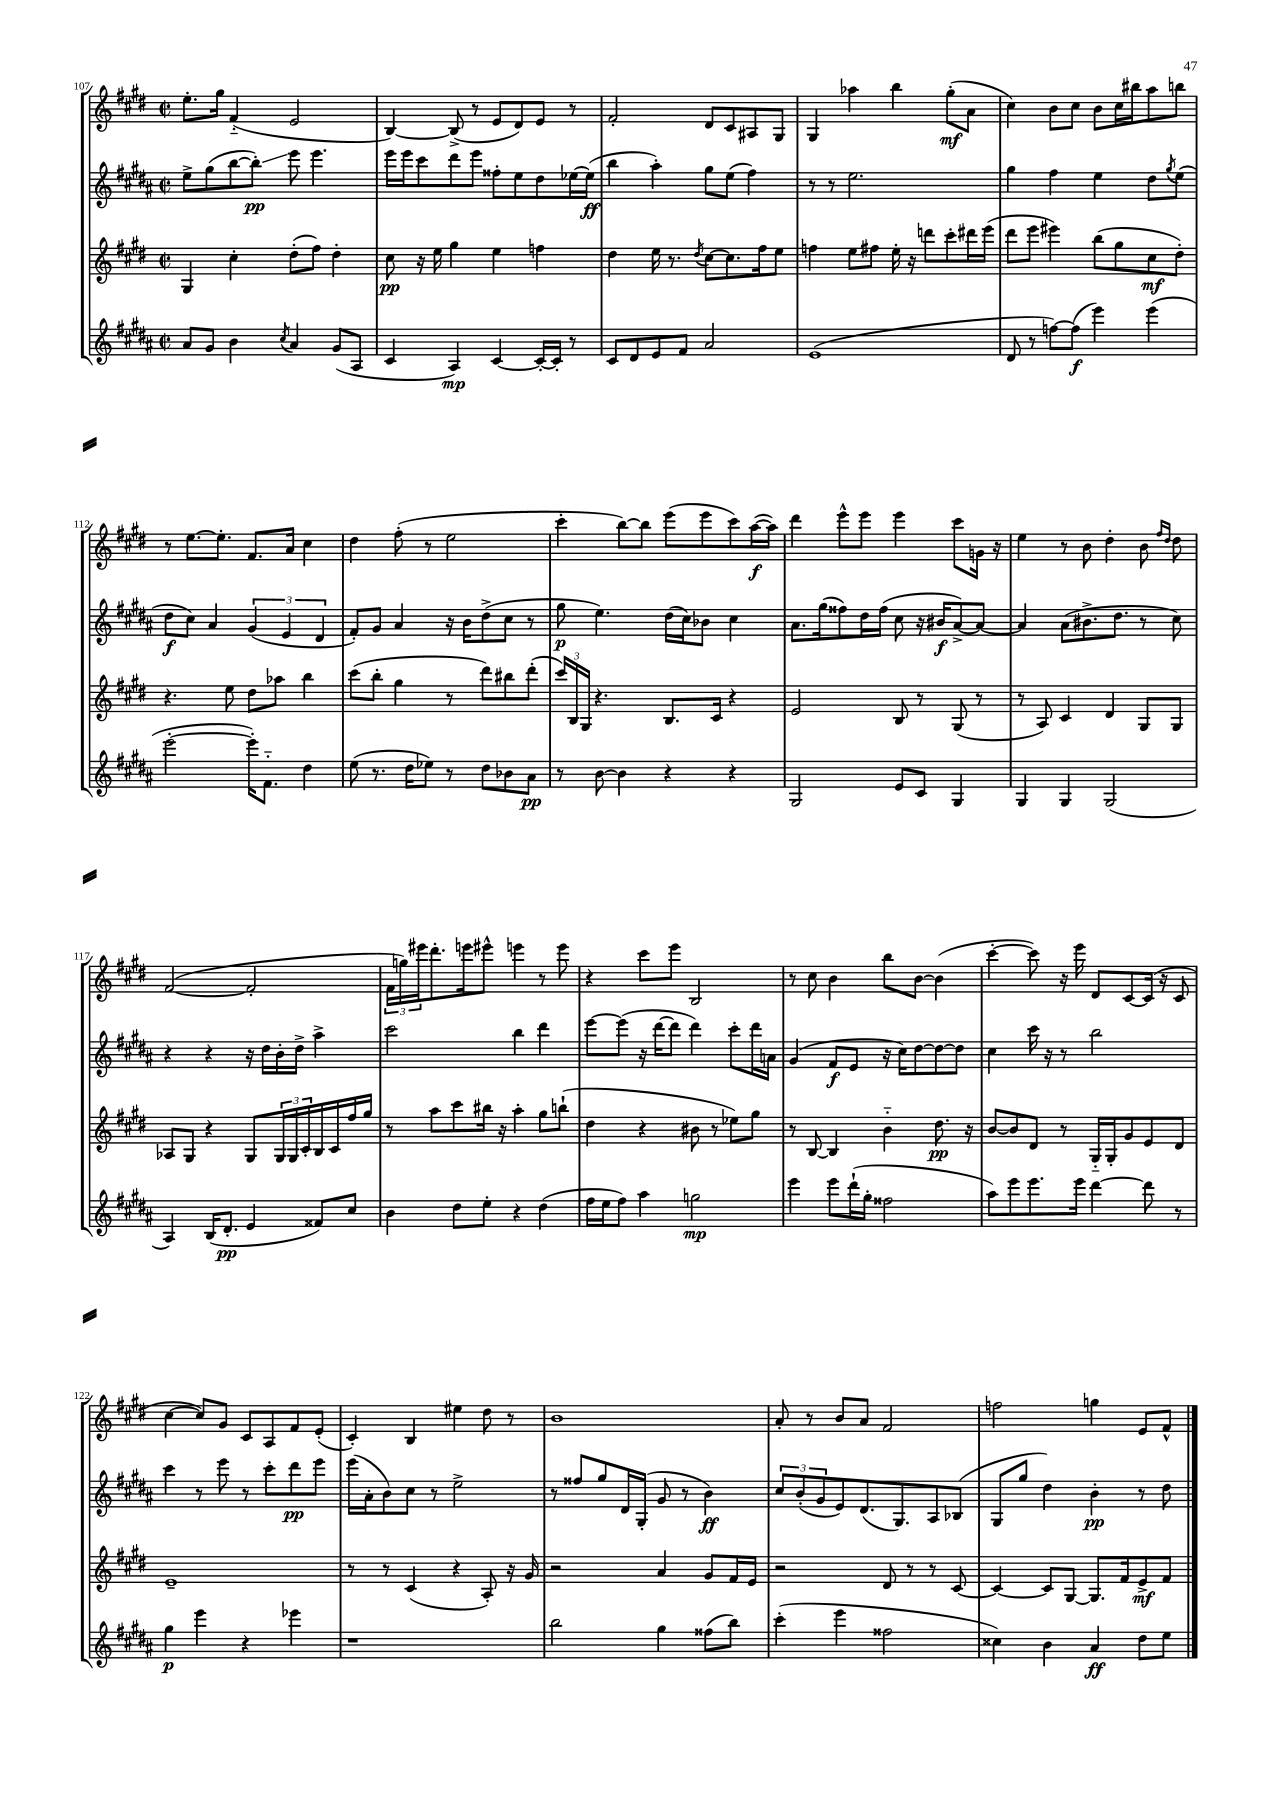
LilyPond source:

<<
\new StaffGroup <<
\new Staff = "s0" {
    \clef treble \key e \major \defaultTimeSignature \time 2/2
    e''8.-. gis''16 fis'4-_( e'2 |
    b4~) b8->( r8 e'8 dis'8) e'8 r8 |
    fis'2-. dis'8 cis'8 ais8 gis8 |
    gis4 aes''4 b''4 gis''8-.\mf( a'8 |
    cis''4) b'8 cis''8 b'8 cis''16 bis''16 a''8 b''8 |
    r8 e''8.~ e''8.-. fis'8. a'16 cis''4 |
    dis''4 fis''8-.( r8 e''2 |
    cis'''4-. b''8~) b''8 e'''8( e'''8 cis'''8) a''16~\f( a''16) |
    dis'''4 e'''8-^ e'''8 e'''4 cis'''8 g'16 r16 |
    e''4 r8 b'8 dis''4-. b'8 \grace { fis''16 dis''16 } dis''8 |
    fis'2~( fis'2-. |
    \tuplet 3/2 { fis'16 g''16) eis'''16 } dis'''8.-. e'''16 eis'''8-^ e'''4 r8 e'''8 |
    r4 cis'''8 e'''8 b2 |
    r8 cis''8 b'4 b''8 b'8~ b'4( |
    cis'''4~-. cis'''8) r16 e'''16 dis'8 cis'8~ cis'16( r16 cis'8 |
    cis''4~ cis''8) gis'8 cis'8 a8 fis'8 e'8-.( |
    cis'4-.) b4 eis''4 dis''8 r8 |
    b'1 |
    a'8-. r8 b'8 a'8 fis'2 |
    f''2 g''4 e'8 fis'8-^ \bar "|." |
}
\new Staff = "s1" {
    \clef treble \key b \major \defaultTimeSignature \time 2/2
    e''8-> gis''8( b''8~ b''8-.\glissando\pp) e'''8 e'''4. |
    e'''16 e'''16 cis'''8 dis'''8 e'''8 fisis''8-. e''8 dis''8 ees''16~ ees''16\ff( |
    b''4 ais''4-.) gis''8 e''8( fis''4) |
    r8 r8 e''2. |
    gis''4 fis''4 e''4 dis''8 \acciaccatura { gis''8 } e''8( |
    dis''8\f cis''8) ais'4 \tuplet 3/2 { gis'4( e'4 dis'4 } |
    fis'8-.) gis'8 ais'4 r16 b'16 dis''8->( cis''8 r8 |
    gis''8\p e''4.) dis''16( cis''16) bes'8 cis''4 |
    ais'8. gis''16( fisis''8) dis''16 fisis''16( cis''8 r16 bis'16\f ais'8~->) ais'8~ |
    ais'4 ais'8( bis'8.-> dis''8. r8 cis''8) |
    r4 r4 r16 dis''16 b'16-. dis''16-> ais''4-> |
    cis'''2 b''4 dis'''4 |
    e'''8~ e'''8( r16 dis'''16~ dis'''8 dis'''4) cis'''8-. dis'''16 a'16 |
    gis'4( fis'8\f e'8 r16 cis''16) dis''8~ dis''8~ dis''8 |
    cis''4 cis'''16 r16 r8 b''2 |
    cis'''4 r8 e'''8 r8 cis'''8-. dis'''8\pp e'''8 |
    e'''16( ais'16-. b'8) cis''8 r8 e''2-> |
    r8 fisis''8 gis''8 dis'16 gis16-.( gis'8 r8 b'4\ff) |
    \tuplet 3/2 { cis''8 b'8-.( gis'8 } e'8) dis'8.( gis8.) ais8 bes8( |
    gis8 gis''8 dis''4) b'4-.\pp r8 dis''8 \bar "|." |
}
\new Staff = "s2" {
    \clef treble \key e \major \defaultTimeSignature \time 2/2
    gis4 cis''4-. dis''8-.( fis''8) dis''4-. |
    cis''8\pp r16 e''16 gis''4 e''4 f''4 |
    dis''4 e''16 r8. \acciaccatura { dis''8 } cis''8~ cis''8. fis''16 e''8 |
    f''4 e''8 fis''8 e''16-. r16 d'''8 cis'''8-. dis'''16 e'''16( |
    dis'''8 e'''8 eis'''4) b''8( gis''8 cis''8\mf dis''8-.) |
    r4. e''8 dis''8 aes''8 b''4 |
    cis'''8( b''8-. gis''4 r8 dis'''8) bis''8 dis'''8-.( |
    \tuplet 3/2 { cis'''16) b16 gis16 } r4. b8. cis'16 r4 |
    e'2 b8 r8 gis8( r8 |
    r8 a8) cis'4 dis'4 gis8 gis8 |
    aes8 gis8 r4 gis8 \tuplet 3/2 { gis16 gis16 cis'16-. } b16 cis'16 fis''16 gis''16 |
    r8 a''8 cis'''8 bis''16 r16 a''4-. gis''8 b''8-!( |
    dis''4 r4 bis'8 r8 ees''8) gis''8 |
    r8 b8~ b4 b'4-_ dis''8.\pp r16 |
    b'8~ b'8 dis'8 r8 gis16-_ gis16-. gis'8 e'8 dis'8 |
    e'1-- |
    r8 r8 cis'4( r4 a8-.) r16 gis'16 |
    r2 a'4 gis'8 fis'16 e'16 |
    r2 dis'8 r8 r8 cis'8~ |
    cis'4~ cis'8 gis8~ gis8. fis'16 e'8->\mf fis'8 \bar "|." |
}
\new Staff = "s3" {
    \clef treble \key b \major \defaultTimeSignature \time 2/2
    ais'8 gis'8 b'4 \acciaccatura { cis''8 } ais'4 gis'8( ais8 |
    cis'4 ais4\mp) cis'4~ cis'16~-. cis'16-. r8 |
    cis'8 dis'8 e'8 fis'8 ais'2 |
    e'1( |
    dis'8 r8 f''8~) f''8\f( e'''4) e'''4( |
    e'''2~-. e'''16-.) fis'8.-_ dis''4 |
    e''8( r8. dis''16 ees''8) r8 dis''8 bes'8 ais'8\pp |
    r8 b'8~ b'4 r4 r4 |
    gis2 e'8 cis'8 gis4 |
    gis4 gis4 gis2( |
    ais4) b16( dis'8.-.\pp e'4 fisis'8) cis''8 |
    b'4 dis''8 e''8-. r4 dis''4( |
    fis''16 e''16 fis''8) ais''4 g''2\mp |
    e'''4 e'''8 dis'''16-!( gis''16-. fisis''2 |
    ais''8) e'''8 e'''8. e'''16 dis'''4~ dis'''8 r8 |
    gis''4\p e'''4 r4 ees'''4 |
    r1 |
    b''2 gis''4 fisis''8( b''8) |
    cis'''4-.( e'''4 fisis''2 |
    cisis''4) b'4 ais'4\ff dis''8 e''8 \bar "|." |
}
>>
>>
\layout { \context { \Score currentBarNumber = #107 } }
